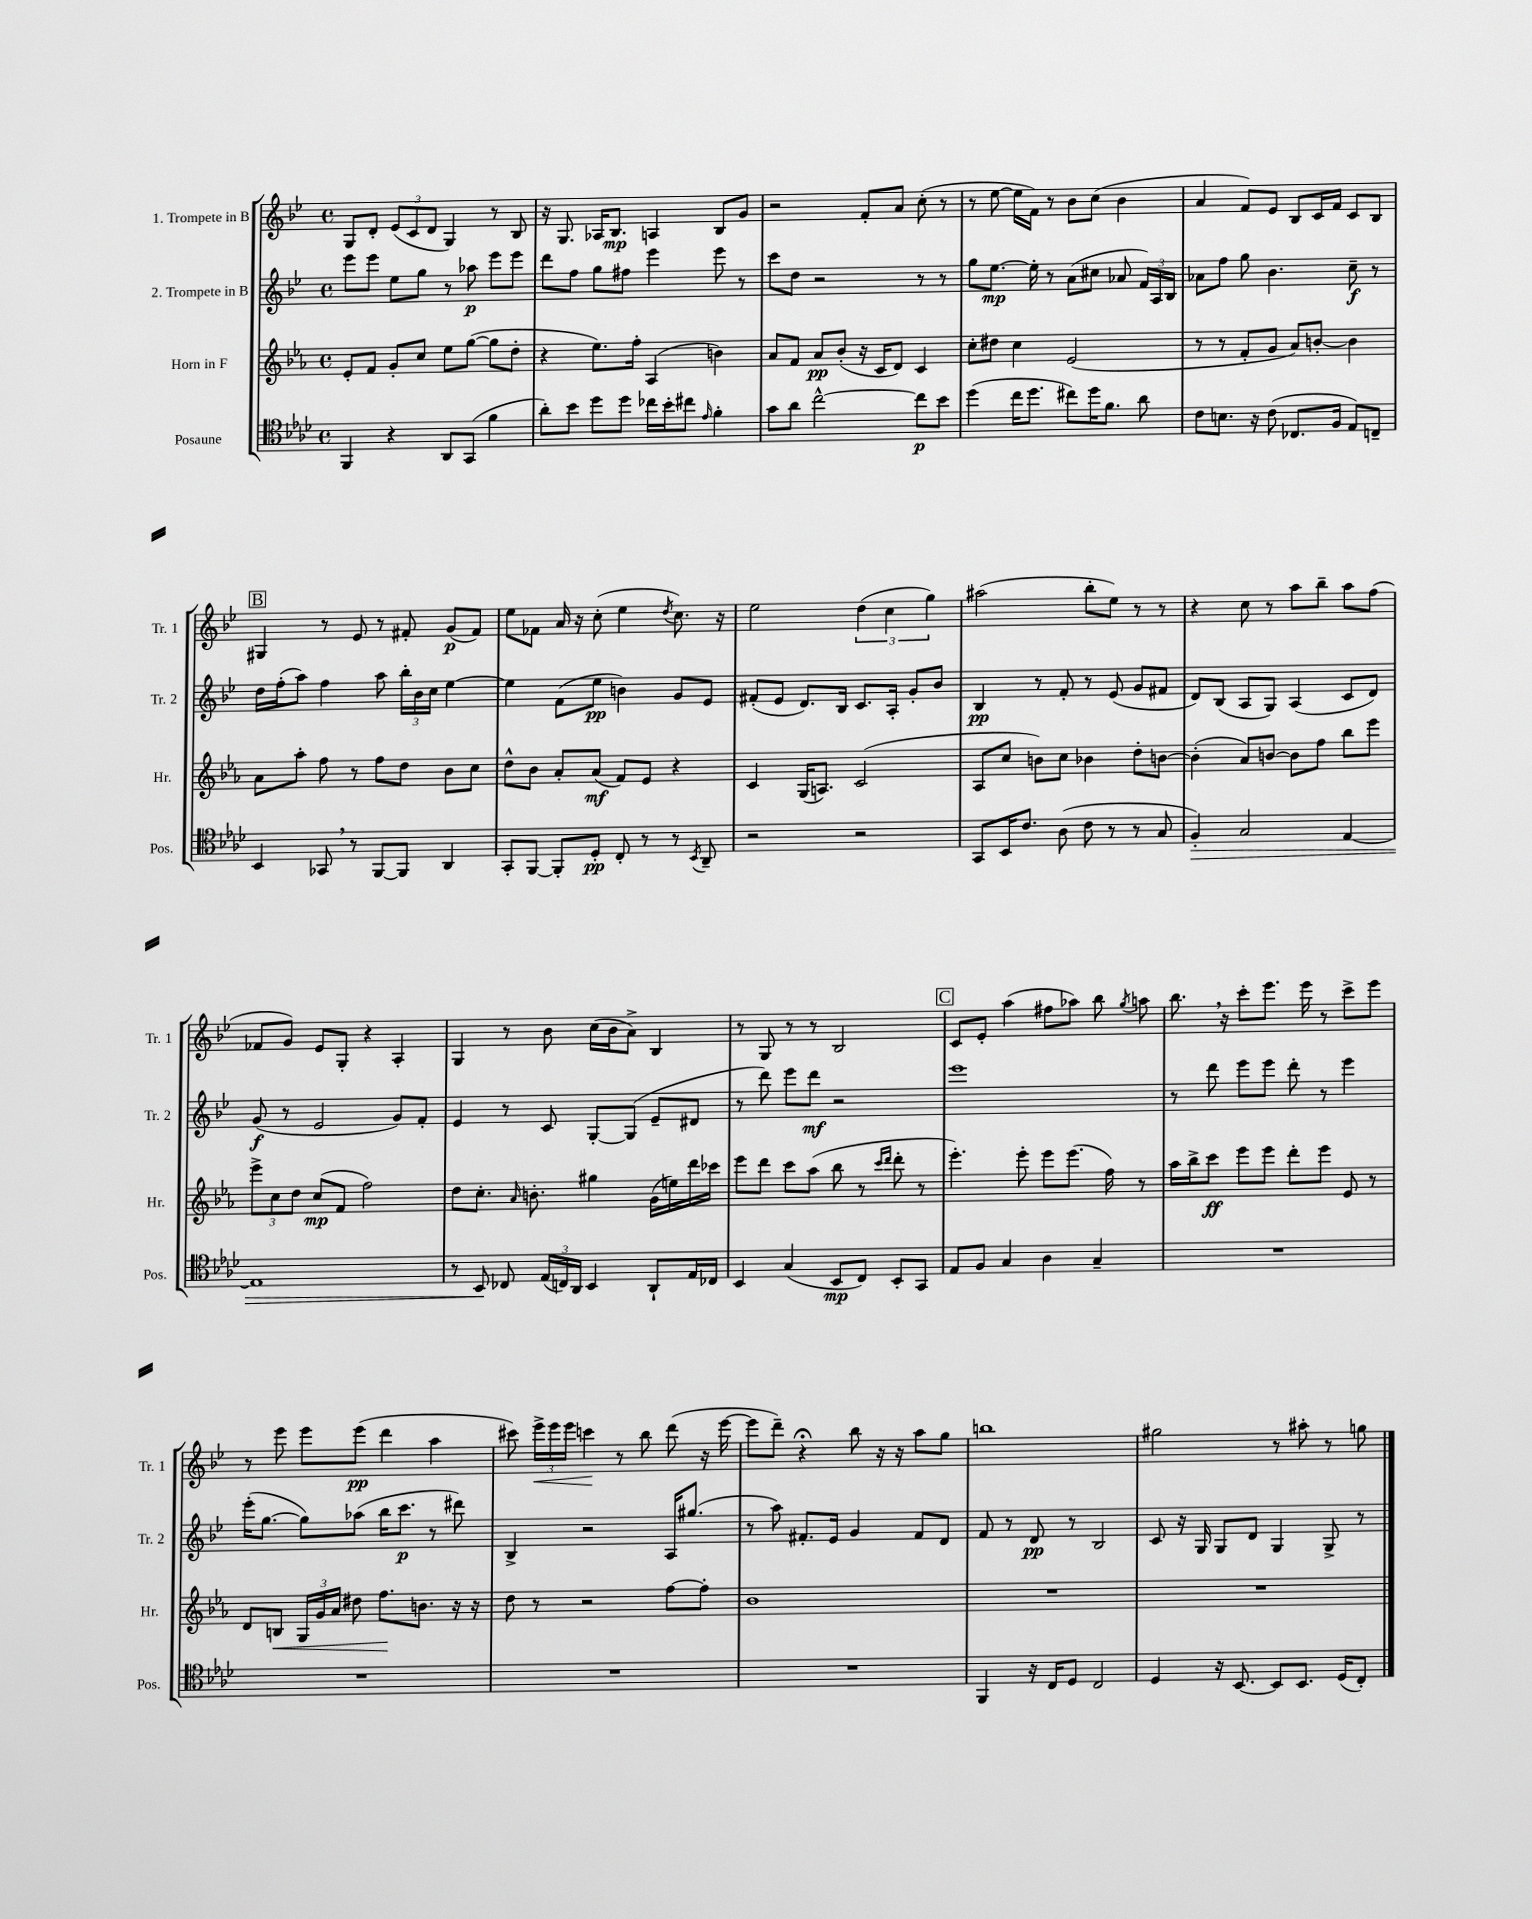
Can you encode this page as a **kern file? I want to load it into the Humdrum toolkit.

**kern	**kern	**kern	**kern
*staff4	*staff3	*staff2	*staff1
*clefC4	*clefG2	*clefG2	*clefG2
*k[b-e-a-d-]	*k[b-e-a-]	*k[b-e-]	*k[b-e-]
*M4/4	*M4/4	*M4/4	*M4/4
*met(c)	*met(c)	*met(c)	*met(c)
4FF/	8e-'/L	8eee-\L	8G/L
.	8f/J	8eee-\J	8d'/J
4r	8g'/L	8ee-\L	(12e-/L
.	.	.	12c/
.	8cc/J	8gg\J	.
.	.	.	12d/J
8AA-/L	8ee-\L	8r	4G/)
(8GG/J	([8gg\J	8aa-\	.
4f\	8gg\]L	8eee-\L	8r
.	8dd'\J	8eee-\J	8B-/
=	=	=	=
8a-'\L)	4r	8ddd\L	16r
.	.	.	8.G/
8b-\J	.	8ff\J	.
8dd-\L	8.ee-\L)	8gg\L	16A-/LK
.	.	.	8.B-/J
8dd-\J	.	8ff#\J	.
.	16ff'\Jk	.	.
16cc-\LL	(4A-/	4eee-\	4A/
16b-'\J	.	.	.
8cc#\J	.	.	.
16qqe-/	.	.	.
4f'\	4b\)	8eee-\	8B-/L
.	.	8r	8g/J
=	=	=	=
8g\L	8a-/L	8ccc\L	2r
8a-\J	8f/J	8dd\J	.
[2cc^^\	8a-/L	2r	.
.	(8b-'/J	.	.
.	16r	.	8f'/L
.	16c/LK	.	.
.	8d/J)	.	8a/J
8cc\]L	4c/	8r	(8cc'\
8b-\J	.	8r	8r
=	=	=	=
(4dd-\	8cc'\L	8gg\L	8r
.	8dd#\J	[8.ee-\J	[8ee-\
16cc\LK	4cc\	.	16ee-\]LL
8.dd-\J	.	16ee-'\]	16f\JJ)
.	.	8r	8r
8cc#\L)	(2e-/	(8a\L	8b-\L
16dd-\K	.	8cc#\J	(8cc\J
8.f\J	.	.	.
.	.	8a-/	4b-\
8a-\	.	24f/LL)	.
.	.	24A/	.
.	.	24B-/JJ	.
=	=	=	=
8c\L	8r	8a-\L	4a/
8.B\J	8r	8ff\J	.
.	8f'/L	8gg\	8f/L)
16r	.	.	.
(8c\	8g/J	4.b-\	8e-/J
8.C-/L	8a-/L)	.	8B-/L
.	[8b'/J	.	16c/L
16F/Jk	.	.	16f/JJ
8E-/L)	4b\]	8cc~\	8c/L
8C~/J	.	8r	8B-/J
=	=	=	=
4BB-/	8a-\L	16dd\LL	4G#/
.	.	(16ff'\J	.
.	8aa-'\J	8aa\J)	.
8GG-/	8ff\	4ff\	8r
8r	8r	.	8e-/
[8FF/L	8ff\L	8aa\	8r
8FF/]J	8dd\J	24bb-'\LL	8f#'/
.	.	24b-\	.
.	.	24cc\JJ	.
4AA-/	8b-\L	[4ee-\	(8g/L
.	8cc\J	.	8f#/J)
=	=	=	=
8GG'/L	8dd^^\L	4ee-\]	8ee-\L
[8FF/J	8b-\J	.	8f-\J
8FF'/]L	8a-'/L	(8f\L	16a/
.	.	.	16r
8D-'/J	(8a-/J	8ee-\J	(8cc'\
8C'/	8f/L)	4b\)	4ee-\
8r	8e-/J	.	.
.	.	.	8qdd/
8r	4r	8g/L	8.cc\)
8qBB-/	.	.	.
8AA-~/	.	8e-/J	.
.	.	.	16r
=	=	=	=
2r	4c/	(8f#'/L	2ee-\
.	.	8e-/J	.
.	(16G/LK	8.d/L)	.
.	8.A/J)	.	.
.	.	16B-/Jk	.
2r	(2c/	8.c/L	(6dd\
.	.	.	6cc\
.	.	16A'/Jk	.
.	.	8g'/L	.
.	.	.	6gg\)
.	.	8b-/J	.
=	=	=	=
8GG/L	8A-/L	4B-/	(2aa#\
16BB-/K	8cc/J	.	.
8.c/J	.	.	.
.	8b\L)	8r	.
(8A-\	8cc\J	8f'/	.
8c\	4b-\	8r	8bb-'\L
8r	.	(8e-/	8ee-\J)
8r	8dd'\L	8g/L	8r
8G/	[8b\J	8f#/J	8r
=	=	=	=
4F'/)	(4b'\]	8d/L)	4r
.	.	(8B-/J	.
2G/	8a-/L)	8A/L	8cc\
.	[8b/J	8G/J)	8r
.	8b\]L	(4A/	8aa\L
.	8ff\J	.	8bb-~\J
[4E-/	8bb-\L	8c/L	8aa\L
.	8eee-\J	8d/J)	(8ff\J
=	=	=	=
1E-]	12eee-^\L	(8g/	8f-/L
.	12cc\	.	.
.	.	8r	8g/J)
.	12dd\J	.	.
.	(8cc/L	2e-/	8e-/L
.	8f/J	.	8G'/J
.	2ff\)	.	4r
.	.	8g/L)	4A'/
.	.	8f'/J	.
=	=	=	=
8r	8dd\L	4e-/	4G/
8BB-/	8.cc'\J	.	.
8C-/	.	8r	8r
.	16qqa-/	.	.
.	8.b'\	.	.
(24E-/LL	.	8c/	8b-\
24C/)	.	.	.
24AA-/JJ	.	.	.
4BB-/	4gg#\	[8G'/L	(16cc\LL
.	.	.	16b-\J
.	.	(8G/]J	8a^\J)
8AA-`/L	(16g\LL	8e-~/L	4B-/
.	16ee\)	.	.
16E-/L	16ddd\	8d#/J	.
16C-/JJ	16ccc-\JJ	.	.
=	=	=	=
4BB-/	8eee-\L	8r	8r
.	8ddd\J	8ddd\)	8G/
(4G/	8ccc\L	8eee-\L	8r
.	(8aa-\J	8ddd\J	8r
8BB-/L	8bb-\	2r	2B-/
8C/J)	8r	.	.
.	16qqccc/LL	.	.
.	16qqddd/JJ	.	.
8BB-'/L	8ddd'\	.	.
8GG/J	8r	.	.
=	=	=	=
8E-/L	4.eee-'\)	1eee-	8c/L
8F/J	.	.	8e-'/J
4G/	.	.	(4aa\
.	8eee-'\	.	.
4A-\	8eee-\L	.	8ff#\L
.	(8.eee-\J	.	8aa-\J)
4G~/	.	.	8bb-\
.	16ff\)	.	.
.	.	.	8qgg/
.	8r	.	8aa\
=	=	=	=
1r	16aa-\LL	8r	8.bb-\
.	16bb-^\J	.	.
.	8ccc\J	8ddd\	.
.	.	.	16r
.	8eee-\L	8eee-\L	8ccc'\L
.	8eee-\J	8eee-\J	8.eee-\J
.	8ddd'\L	8ddd'\	.
.	.	.	16eee-\
.	8eee-\J	8r	8r
.	8e-/	4eee-\	8ccc^\L
.	8r	.	8eee-\J
=	=	=	=
1r	8d/L	(16eee-'\LK	8r
.	.	[8.gg\J	.
.	8B/J	.	8eee-\
.	24G/LL	8gg\]L)	8eee-\L
.	24g/	.	.
.	24a-/JJ	.	.
.	8dd#\	(8aa-\J	(8eee-\J
.	8.ff\L	16bb-\LK	4ddd\
.	.	8.ccc\J	.
.	8.b\J	.	.
.	.	8r	4aa\
.	16r	8ddd#\)	.
.	16r	.	.
=	=	=	=
1r	8dd\	4B-^/	8ccc#\)
.	8r	.	24eee-^\LL
.	.	.	24eee-\
.	.	.	24eee-\JJ
.	2r	2r	4ccc\
.	.	.	8r
.	.	.	8bb-\
.	[8ff\L	16A/LK	(8ddd\
.	.	(8.gg#/J	.
.	8ff'\]J	.	16r
.	.	.	[16eee-\
=	=	=	=
1r	1b-	8r	8eee-\]L
.	.	8aa\)	8ddd~\J)
.	.	8.f#'/L	4r;
.	.	16e-/Jk	.
.	.	4g/	8bb-\
.	.	.	16r
.	.	.	16r
.	.	8f#/L	8aa\L
.	.	8d/J	8gg\J
=	=	=	=
4FF/	1r	8f/	1bb
.	.	8r	.
16r	.	8d/	.
16C/LK	.	.	.
8D-/J	.	8r	.
2C/	.	2B-/	.
=	=	=	=
4D-/	1r	8c/	2gg#\
.	.	16r	.
.	.	16G/	.
16r	.	8G/L	.
[8.BB-/	.	.	.
.	.	8d/J	.
8BB-/]L	.	4G/	8r
8.BB-/J	.	.	8aa#'\
.	.	8G^/	8r
(16D-/LK	.	.	.
8C'/J)	.	8r	8gg\
==	==	==	==
*-	*-	*-	*-
